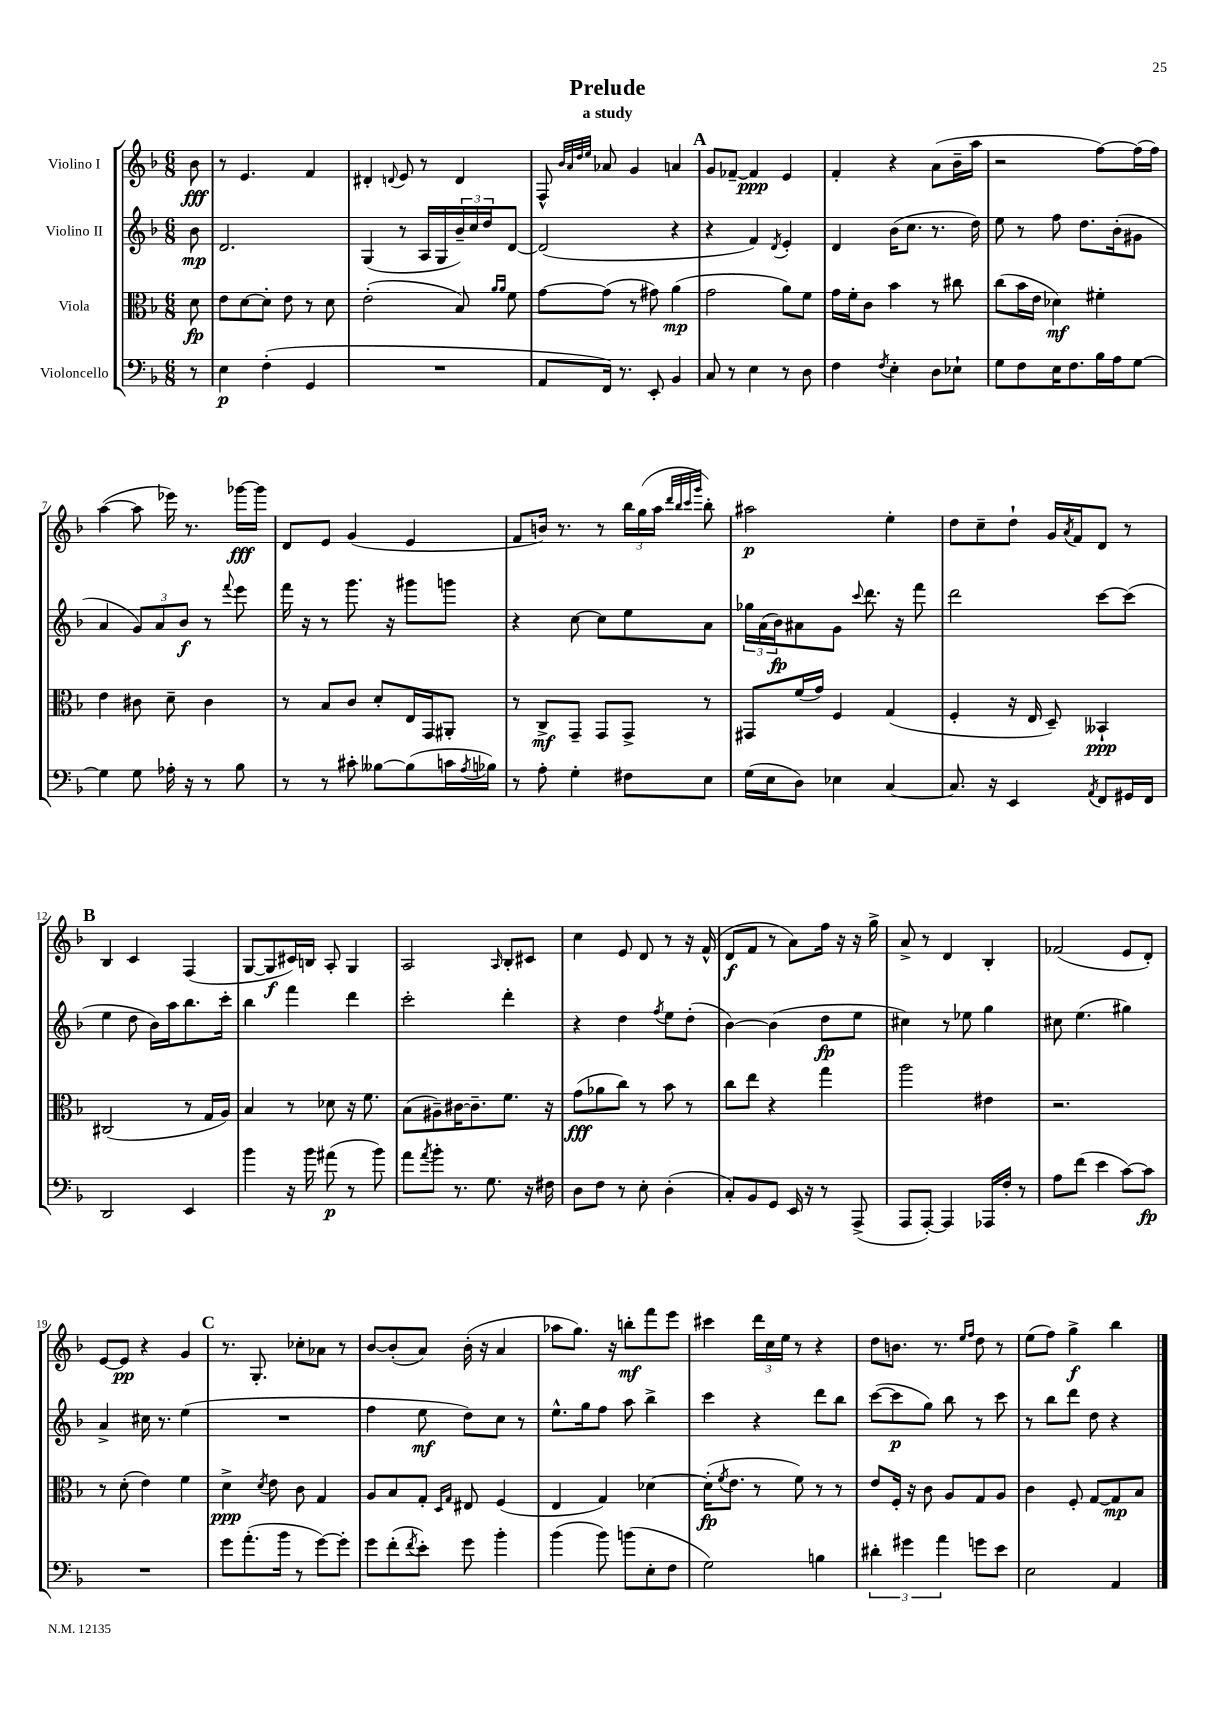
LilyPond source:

\header { title = "Prelude" subtitle = "a study" }
<<
\new StaffGroup <<
\new Staff = "s0" \with { instrumentName = "Violino I" } {
    \clef treble \key f \major \numericTimeSignature \time 6/8 \partial 8
    bes'8\fff |
    r8 e'4. f'4 |
    dis'4-. \appoggiatura { d'8 } e'8 r8 d'4 |
    f8-^ \grace { bes'32 a'32 d''32 e''32 } aes'8 g'4 a'4 |
    \mark \markup { \bold "A" } g'8 fes'8~-- fes'4\ppp e'4 |
    f'4-. r4 a'8( bes'16-- a''16 |
    r2 f''8~) f''16( f''16) |
    a''4~( a''8 ees'''16) r8. ges'''16~\fff ges'''16 |
    d'8 e'8 g'4( e'4 |
    f'8 b'16) r8. r8 \tuplet 3/2 { bes''16 g''16( a''16 } \grace { d'''32 bes''32 c'''32 g'''32 } bes''8-.) |
    ais''2\p e''4-. |
    d''8 c''8-- d''8-! g'16 \acciaccatura { a'8 } f'16 d'8 r8 |
    \mark \markup { \bold "B" } bes4 c'4 f4( |
    g8~ g8\f cis'16) b16 a8-. g4 |
    a2 \grace { a16 } bes8-. cis'8 |
    c''4 e'8 d'8 r8 r16 f'16-^( |
    d'8\f f'8 r8 a'8) f''16 r16 r16 g''16-> |
    a'8-> r8 d'4 bes4-. |
    fes'2( e'8 d'8-.) |
    e'8~ e'8\pp r4 g'4 |
    \mark \markup { \bold "C" } r8. g8.-. ces''8-. aes'8 r8 |
    bes'8~ bes'8-.( a'8) bes'16-.( r16 a'4 |
    aes''8 g''8.) r16 b''8-.\mf f'''8 e'''8 |
    cis'''4 \tuplet 3/2 { d'''16 c''16 e''16 } r8 r4 |
    d''8 b'8. r8. \grace { e''16 f''16 } d''8 r8 |
    e''8( f''8) g''4->\f bes''4 \bar "|." |
}
\new Staff = "s1" \with { instrumentName = "Violino II" } {
    \clef treble \key f \major \numericTimeSignature \time 6/8 \partial 8
    bes'8\mp |
    d'2. |
    g4( r8 a16 g16 \tuplet 3/2 { bes'16--) c''16 d''16 } d'8~ |
    d'2( r4 |
    \mark \markup { \bold "A" } r4 f'4) \acciaccatura { d'8 } e'4-. |
    d'4 bes'16( c''8. r8. d''16) |
    e''8 r8 f''8 d''8. bes'16-.( gis'8 |
    a'4 \tuplet 3/2 { g'8) a'8 bes'8\f } r8 \appoggiatura { f'''8 } e'''8 |
    f'''16 r16 r8 g'''8. r16 gis'''8 g'''8 |
    r4 c''8~ c''8 e''8 a'8 |
    \tuplet 3/2 { ges''16 a'16( bes'16\fp) } ais'8 g'8 \appoggiatura { c'''8 } d'''8. r16 f'''8 |
    d'''2 c'''8~ c'''8( |
    \mark \markup { \bold "B" } e''4 d''8 bes'16) a''16 bes''8. c'''16-. |
    bes''4 f'''4 d'''4 |
    c'''2-. d'''4-. |
    r4 d''4 \acciaccatura { f''8 } e''8 d''8-.( |
    bes'4~) bes'4( d''8\fp e''8 |
    cis''4) r8 ees''8 g''4 |
    cis''8 e''4.( gis''4) |
    a'4-> cis''16 r8. e''4( |
    \mark \markup { \bold "C" } R2. |
    f''4 e''8\mf d''8) c''8 r8 |
    e''8.-^ g''16 f''8 a''8 bes''4-> |
    c'''4 r4 d'''8 bes''8 |
    c'''8~( c'''8\p g''8) bes''8 r8 c'''8 |
    r8 bes''8 d'''8 d''8 r4 \bar "|." |
}
\new Staff = "s2" \with { instrumentName = "Viola" } {
    \clef alto \key f \major \numericTimeSignature \time 6/8 \partial 8
    d'8\fp |
    e'8 d'8~ d'8-. e'8 r8 d'8 |
    e'2-.( bes8) \grace { a'16 a'16 } f'8 |
    g'8~ g'8( r8 gis'8) a'4\mp( |
    \mark \markup { \bold "A" } g'2 a'8) f'8 |
    g'16 f'16-. c'8 bes'4 r8 cis''8 |
    c''8( bes'16 e'16 des'4\mf) fis'4-. |
    e'4 cis'8 d'8-- cis'4 |
    r8 bes8 c'8 d'8-. e16 g,16 ais,8-. |
    r8 c8->\mf g,8-- g,8 g,8-> r8 |
    gis,8 f'16( g'16) f4 g4( |
    f4-. r16 e16 d8--) beses,4-!\ppp |
    \mark \markup { \bold "B" } cis2( r8 g16 a16) |
    bes4 r8 des'8 r16 f'8. |
    bes8( ais8--) cis'16~ cis'8.-- f'8. r16 |
    g'8\fff( aes'8 c''8) r8 bes'8 r8 |
    c''8 e''8 r4 g''4 |
    a''2 eis'4 |
    r2. |
    r8 d'8-.( e'4) f'4 |
    \mark \markup { \bold "C" } d'4->\ppp \acciaccatura { d'8 } e'8 c'8 g4 |
    a8 bes8 g8-. \grace { d16 g16 } eis8 f4( |
    e4 g4) des'4~ |
    des'16-.\fp( \acciaccatura { f'8 } e'8. r8 f'8) r8 r8 |
    e'8 f16-. r16 c'8 a8 g8 a8 |
    c'4 f8-. g8~ g8\mp bes8 \bar "|." |
}
\new Staff = "s3" \with { instrumentName = "Violoncello" } {
    \clef bass \key f \major \numericTimeSignature \time 6/8 \partial 8
    r8 |
    e4\p f4-.( g,4 |
    R2. |
    a,8 f,16) r8. e,8-. bes,4 |
    \mark \markup { \bold "A" } c8 r8 e4 r8 d8 |
    f4 \acciaccatura { f8 } e4-. d8 ees8-! |
    g8 f8 e16 f8. bes16 a16 g8~ |
    g4 g8 aes16-. r16 r8 bes8 |
    r8 r8 cis'8-. beses8~ beses8( c'16 \acciaccatura { a8 } bes16) |
    r8 a8-. g4-. fis8 e8 |
    g16( e16 d8) ees4 c4~ |
    c8. r16 e,4 \acciaccatura { a,8 } f,8 gis,16 f,16 |
    \mark \markup { \bold "B" } d,2 e,4 |
    bes'4 r16 bes'16 ais'8\p( r8 bes'8) |
    a'8 \acciaccatura { a'8 } bes'8-. r8. g8. r16 fis16 |
    d8 f8 r8 e8-. d4-.( |
    c8-.) bes,8 g,8 e,16 r16 r8 a,,8->( |
    a,,8 a,,8~-.) a,,4 aes,,16 f16-. r8 |
    a8 f'8( e'4 c'8~) c'8\fp |
    R2. |
    \mark \markup { \bold "C" } g'8 a'8.-.( bes'16 r8 g'8~) g'8-. |
    g'8 f'8-.( \acciaccatura { f'8 } e'8-.) g'8 bes'4-. |
    bes'4( bes'8) b'8( e8-. f8 |
    g2) b4 |
    \tuplet 3/2 { dis'4-. gis'4 a'4 } g'8 e'8 |
    e2 a,4 \bar "|." |
}
>>
>>
